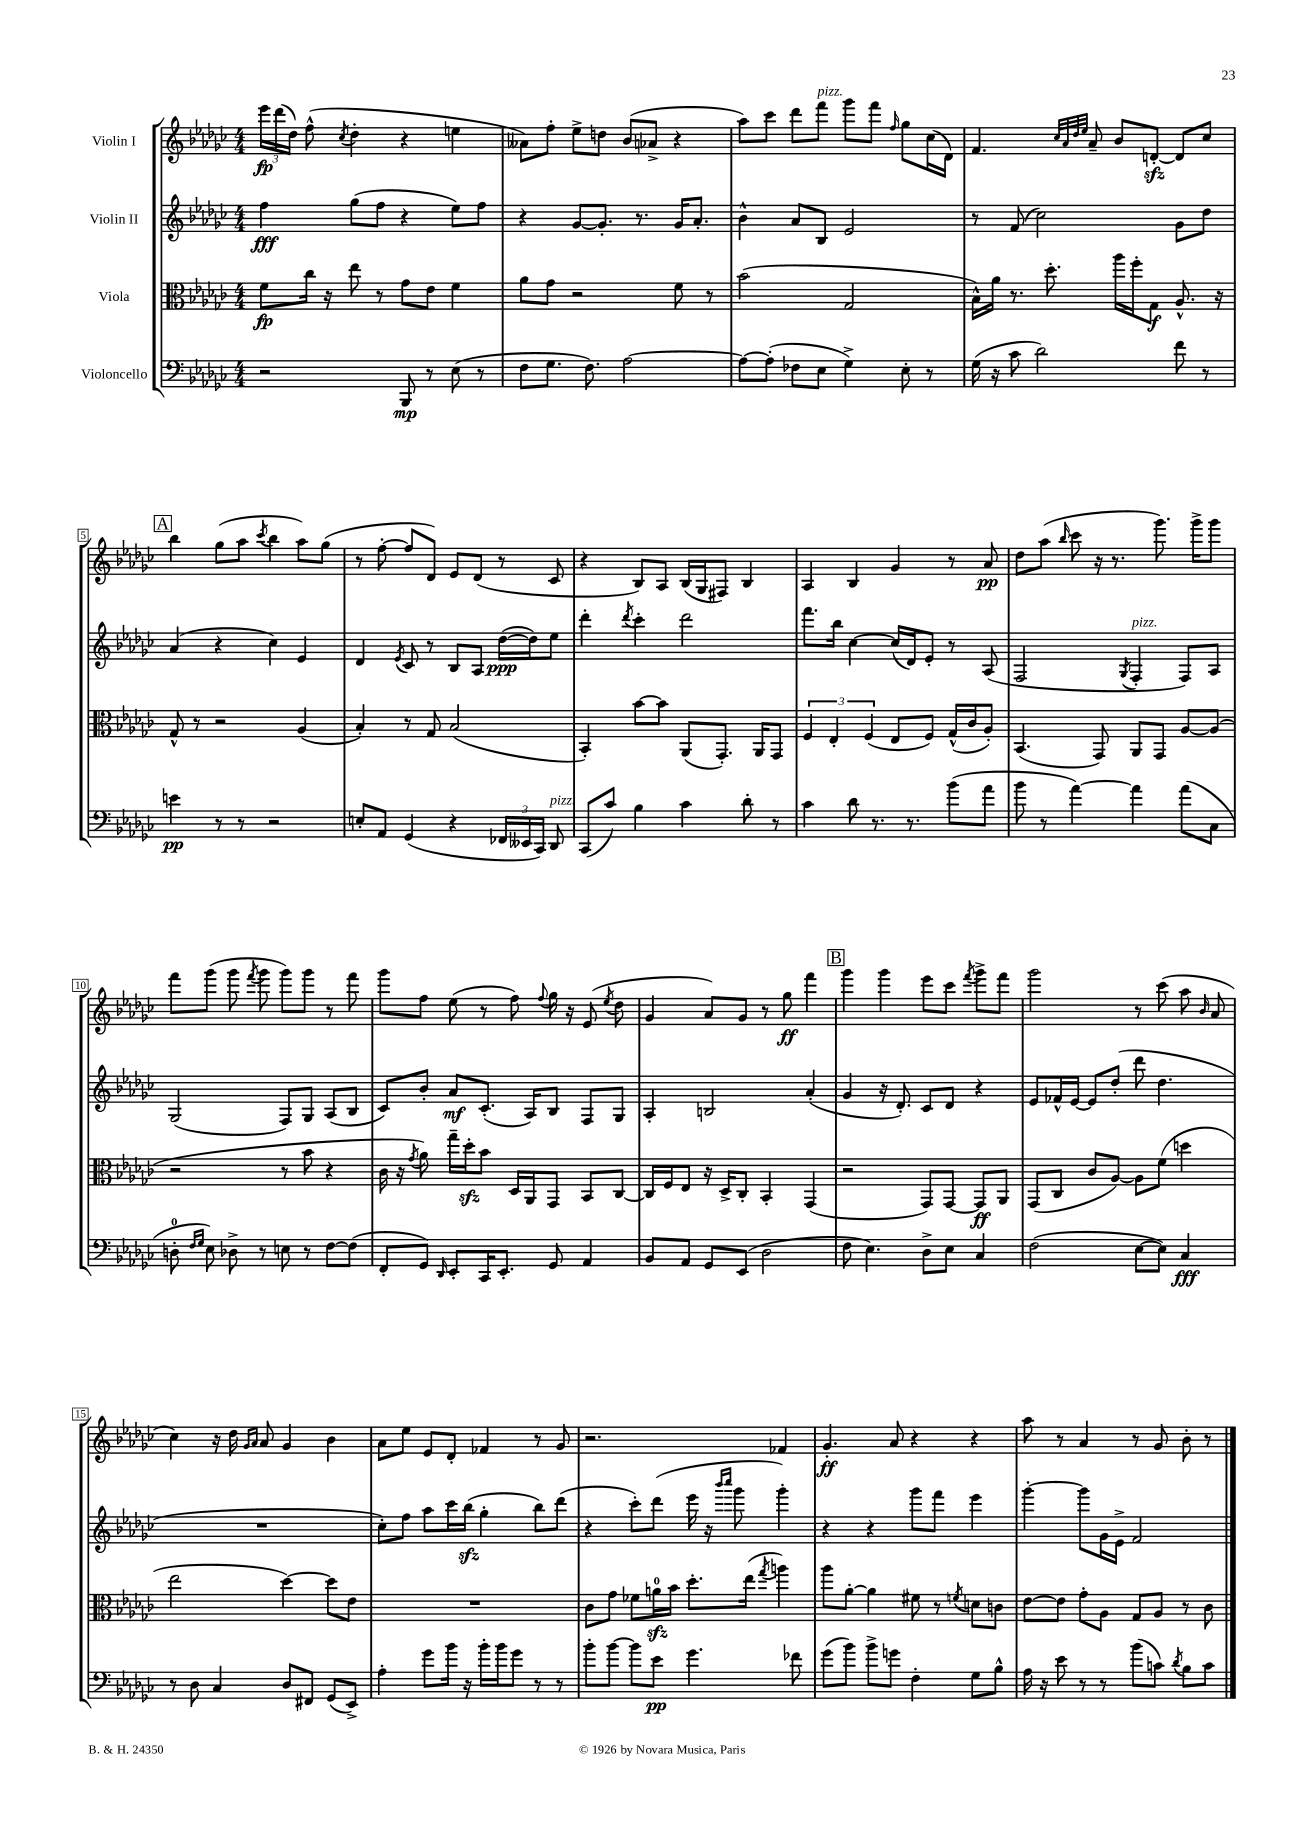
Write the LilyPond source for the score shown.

<<
\new StaffGroup <<
\new Staff = "s0" \with { instrumentName = "Violin I" } {
    \clef treble \key ges \major \numericTimeSignature \time 4/4
    \autoBeamOff \tuplet 3/2 { ees'''16[\fp des'''16( des''16]) } f''8-^( \acciaccatura { ces''8 } des''4-. r4 e''4 |
    aeses'8[) f''8]-. ees''8[-> d''8] bes'8[( aes'8]-> r4 |
    aes''8[) ces'''8] des'''8[ f'''8]^\markup { \italic "pizz." } ges'''8[ f'''8] \grace { f''16 } ges''8[ ces''16( des'16]) |
    f'4. \grace { ces''32[ aes'32 des''32 ees''32] } aes'8-- bes'8[ d'8]~-.\sfz d'8[ ces''8] |
    \mark \markup { \box "A" } bes''4 ges''8[( aes''8] \acciaccatura { ces'''8 } bes''4 aes''8[) ges''8]( |
    r8 f''8~-. f''8[ des'8]) ees'8[ des'8]( r8 ces'8 |
    r4 bes8[) aes8] bes16[( ges16 fis8]) bes4 |
    aes4 bes4 ges'4 r8 aes'8\pp |
    des''8[ aes''8]( \grace { bes''16 } ces'''8 r16 r8. ges'''8.) ges'''16[-> ges'''8] |
    f'''8[ ges'''8]( ges'''8 \acciaccatura { f'''8 } ges'''8 ges'''8[) ges'''8] r8 f'''8 |
    ges'''8[ f''8] ees''8( r8 f''8) \appoggiatura { f''8 } ges''16 r16 ees'8( \acciaccatura { ees''8 } des''8 |
    ges'4 aes'8[) ges'8] r8 ges''8\ff f'''4 |
    \mark \markup { \box "B" } ges'''4 ges'''4 ees'''8[ ces'''8] \acciaccatura { f'''8 } ges'''8[-> f'''8] |
    ges'''2 r8 ces'''8( aes''8 \grace { bes'16 } aes'8 |
    ces''4) r16 des''16 \grace { ges'16[ aes'16] } aes'8 ges'4 bes'4 |
    aes'8[ ees''8] ees'8[ des'8]-. fes'4 r8 ges'8 |
    r2. fes'4 |
    ges'4.-.\ff aes'8 r4 r4 |
    aes''8 r8 aes'4 r8 ges'8 bes'8-. r8 \bar "|." |
}
\new Staff = "s1" \with { instrumentName = "Violin II" } {
    \clef treble \key ges \major \numericTimeSignature \time 4/4
    \autoBeamOff f''4\fff ges''8[( f''8] r4 ees''8[) f''8] |
    r4 ges'8[~ ges'8.]-. r8. ges'16[ aes'8.]-. |
    bes'4-^ aes'8[ bes8] ees'2 |
    r8 f'8( ces''2) ges'8[ des''8] |
    \mark \markup { \box "A" } aes'4( r4 ces''4) ees'4 |
    des'4 \acciaccatura { ees'8 } ces'8 r8 bes8[ aes8] des''16[~\ppp( des''16) ees''8] |
    des'''4-. \acciaccatura { des'''8 } ces'''4-. des'''2 |
    f'''8.[ bes''16] ces''4~ ces''16[( des'16) ees'8]-. r8 aes8( |
    f2 \acciaccatura { ges8 } f4-.^\markup { \italic "pizz." } f8[) aes8] |
    ges2( f8[) ges8] aes8[( bes8] |
    ces'8[) bes'8]-. aes'8[\mf ces'8.]-.( aes16[) bes8] f8[ ges8] |
    aes4-. b2 aes'4-.( |
    \mark \markup { \box "B" } ges'4 r16 des'8.-.) ces'8[ des'8] r4 |
    ees'8[ fes'16-^ ees'16]~ ees'8[ des''8]-.( des'''8 des''4. |
    R1 |
    ces''8[-.) f''8] aes''8[ ces'''16 bes''16]\sfz( ges''4-. bes''8[) des'''8]( |
    r4 ces'''8[-.) des'''8]( ees'''16 r16 \grace { bes'''16[ ces''''16] } ges'''8 ges'''4-.) |
    r4 r4 ges'''8[ f'''8] ees'''4 |
    ges'''4~-. ges'''8[ ges'16 ees'16]-> f'2 \bar "|." |
}
\new Staff = "s2" \with { instrumentName = "Viola" } {
    \clef alto \key ges \major \numericTimeSignature \time 4/4
    \autoBeamOff f'8[\fp ces''16] r16 ees''8 r8 ges'8[ ees'8] f'4 |
    aes'8[ ges'8] r2 f'8 r8 |
    bes'2( ges2 |
    bes16[-^) aes'16] r8. des''8.-. aes''16[ f''16-. ges8]\f aes8.-^ r16 |
    \mark \markup { \box "A" } ges8-^ r8 r2 aes4( |
    bes4-.) r8 ges8 bes2( |
    bes,4-.) bes'8[~ bes'8] aes,8[( ges,8.]-.) aes,16[ ges,8] |
    \tuplet 3/2 { f4 ees4-. f4( } ees8[ f8]) ges16[-^( ces'16 aes8]-.) |
    bes,4.( ges,8) aes,8[ ges,8] aes8[~ aes8]( |
    r2 r8 bes'8 r4 |
    ces'16 r16 \acciaccatura { ges'8 } aes'8) ges''16[-- des''16-.\sfz bes'8] des16[ aes,16 ges,8] bes,8[ ces8]~ |
    ces16[ f16 ees8] r16 des16[-> ces8]-. bes,4-. ges,4( |
    \mark \markup { \box "B" } r2 ges,8[) ges,8]~ ges,8[\ff aes,8] |
    ges,8[( ces8] ces'8[ aes8]~) aes8[ f'8]( d''4 |
    ees''2 des''4~) des''8[ ees'8] |
    R1 |
    ces'8[ ges'8] fes'8[ a'16-0\sfz bes'16] des''8.[-. ees''16]( \acciaccatura { ges''8 } a''4) |
    aes''8[ aes'8]~-. aes'4 fis'8 r8 \acciaccatura { f'8 } d'8[ c'8] |
    ees'8[~ ees'8] ges'8[-. aes8] ges8[ aes8] r8 ces'8 \bar "|." |
}
\new Staff = "s3" \with { instrumentName = "Violoncello" } {
    \clef bass \key ges \major \numericTimeSignature \time 4/4
    \autoBeamOff r2 bes,,8\mp r8 ees8( r8 |
    f8[ ges8.] f8.) aes2~ |
    aes8[~ aes8]-.( fes8[ ees8] ges4->) ees8-. r8 |
    ges16( r16 ces'8 des'2) f'8 r8 |
    \mark \markup { \box "A" } e'4\pp r8 r8 r2 |
    e8[-. aes,8] ges,4( r4 \tuplet 3/2 { fes,16[ eeses,16 ces,16]) } des,8^\markup { \italic "pizz." } |
    ces,8[( ces'8]) bes4 ces'4 des'8-. r8 |
    ces'4 des'8 r8. r8. bes'8[( aes'8] |
    bes'8 r8 aes'4~) aes'4 aes'8[( ces8] |
    d8-0-. \grace { f16[ ges16] } ees8) des8-> r8 e8 r8 f8[~ f8]( |
    f,8[-. ges,8]) \grace { des,16 } ees,8[-. ces,16 ees,8.]-. ges,8 aes,4 |
    bes,8[ aes,8] ges,8[ ees,8]( des2 |
    \mark \markup { \box "B" } f8 ees4.) des8[-> ees8] ces4 |
    f2( ees8[~ ees8]) ces4\fff |
    r8 des8 ces4 des8[ fis,8] ges,8[( ees,8]->) |
    aes4-. ges'8[ bes'16] r16 bes'16[-. bes'16 ges'8] r8 r8 |
    bes'8[-. bes'8]~ bes'8[ ees'8]\pp ges'4. fes'8 |
    ges'8[( bes'8]) bes'8[-> g'8] f4-. ges8[ bes8]-^ |
    aes16 r16 ees'8 r8 r8 bes'8[( c'8]) \acciaccatura { des'8 } bes8[ c'8] \bar "|." |
}
>>
>>
\layout { \context { \Score \override BarNumber.stencil = #(make-stencil-boxer 0.1 0.3 ly:text-interface::print) } }
